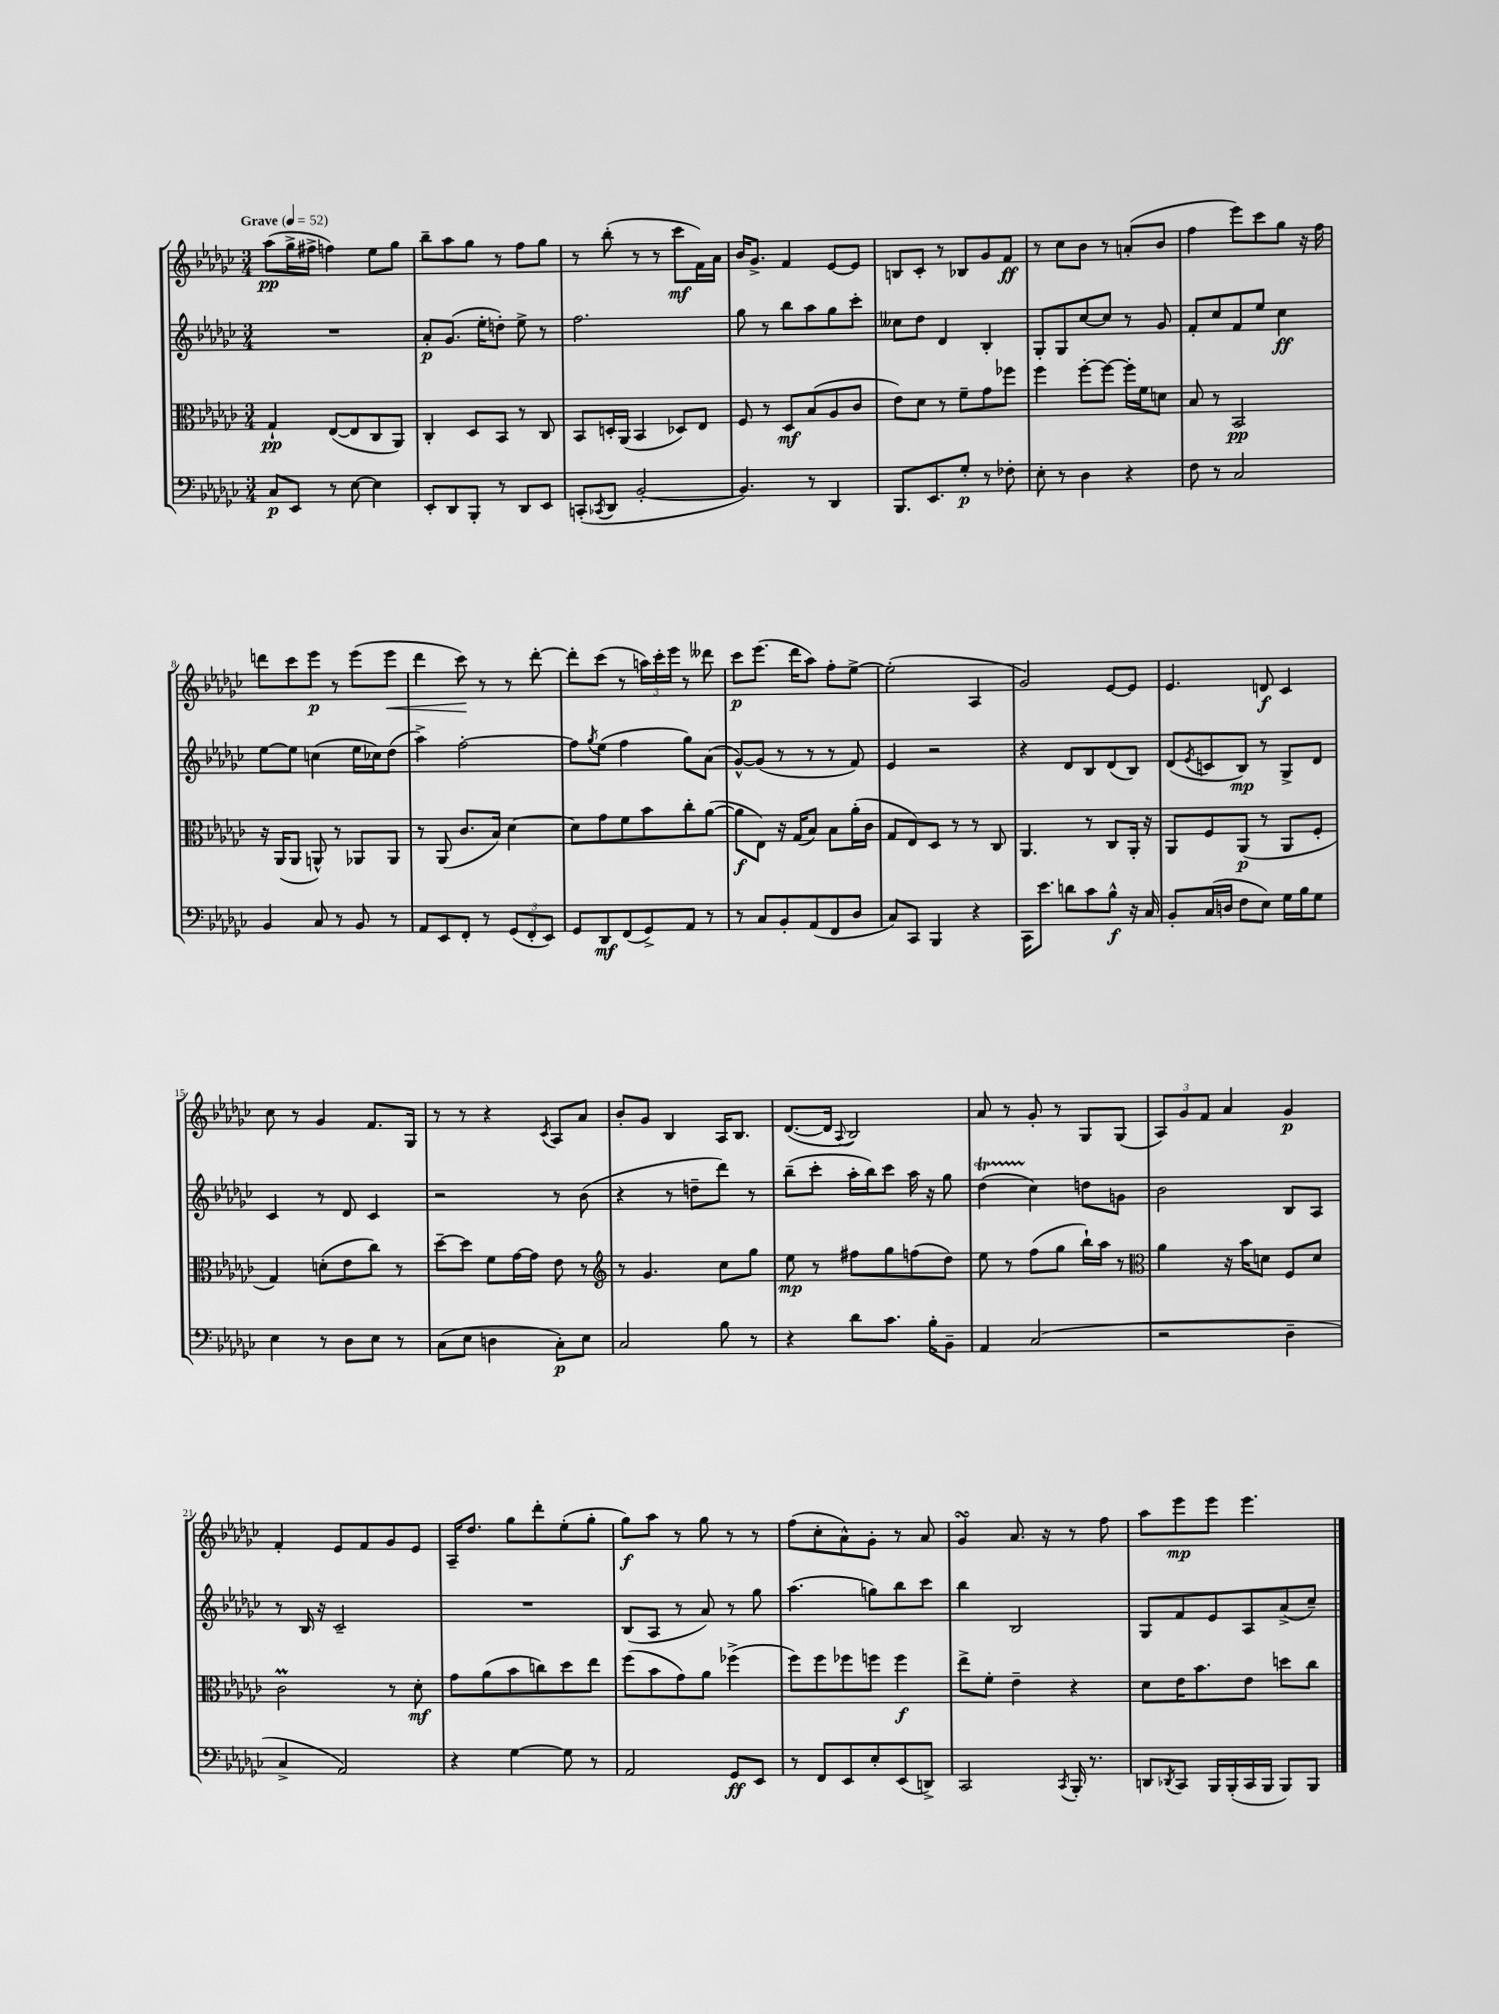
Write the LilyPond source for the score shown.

<<
\new StaffGroup <<
\new Staff = "s0" {
    \clef treble \key ges \major \numericTimeSignature \time 3/4 \tempo "Grave" 4 = 52
    aes''8\pp( ges''16-> fis''16-> f''4) ees''8 ges''8 |
    bes''8-- aes''8 ges''8 r8 f''8 ges''8 |
    r8 bes''8-.( r8 r8 ces'''8\mf f'16) aes'16 |
    bes'16 ges'8.-> f'4 ees'8~ ees'8 |
    b8 ces'8-. r8 bes8 ges'8 f'8\ff |
    r8 ces''8 bes'8 r8 a'8-.( bes'8 |
    f''4 ees'''8) ces'''8 ges''8 r16 f''16 |
    d'''8 ces'''8 ees'''8\p r8 ees'''8( ees'''8\< |
    des'''4 ces'''8\!) r8 r8 des'''8~-. |
    des'''8-. ces'''8( r8 \tuplet 3/2 { a''16) ces'''16-. ees'''16 } r8 deses'''8 |
    ces'''8\p ees'''8.( des'''16 aes''8) f''8-. ees''8~-> |
    ees''2-.( aes4 |
    ges'2) ees'8~ ees'8 |
    ees'4. d'8\f ces'4 |
    ces''8 r8 ges'4 f'8. ges16 |
    r8 r8 r4 \acciaccatura { ces'8 } aes8 aes'8 |
    bes'8-. ges'8 bes4 aes16 bes8. |
    des'8.~( des'16 \appoggiatura { aes8 } bes2) |
    aes'8 r8 ges'8-. r8 ges8 ges8( |
    \tuplet 3/2 { aes8) ges'8 f'8 } aes'4 ges'4\p |
    f'4-. ees'8 f'8 ges'8 ees'8 |
    aes16-- des''8. ges''8 des'''8-. ees''8-.( ges''8-. |
    ges''8\f) aes''8 r8 ges''8 r8 r8 |
    f''8( ces''8-. aes'8-^) ges'8-. r8 aes'8 |
    ges'4\turn aes'8. r16 r8 f''8 |
    aes''8 ees'''8\mp ees'''8 ees'''4. \bar "|." |
}
\new Staff = "s1" {
    \clef treble \key ges \major \numericTimeSignature \time 3/4
    R2. |
    aes'8-.\p ges'8.( ees''16-. d''8-.) ees''8-> r8 |
    f''2. |
    ges''8 r8 bes''8 aes''8 ges''8 ces'''8-. |
    ceses''8 des''8 des'4 bes4-. |
    ges8-. ges8 ces''8~ ces''8 r8 ges'8 |
    f'8-. ces''8 f'8 ees''8 ces''4\ff |
    ees''8~ ees''8 c''4( ees''16 ces''16) des''8( |
    aes''4->) f''2~-. |
    f''8 \acciaccatura { ges''8 } ees''8( f''4 ges''8) aes'8( |
    ges'8~-^) ges'8( r8 r8 r8 f'8) |
    ees'4 r2 |
    r4 des'8 bes8 des'8( bes8) |
    des'8( \acciaccatura { ees'8 } c'8 bes8\mp) r8 ges8-> des'8 |
    ces'4 r8 des'8 ces'4 |
    r2 r8 bes'8( |
    r4 r8 d''8-- des'''8) r8 |
    bes''8--( ces'''8-. aes''16-. bes''16) ces'''8 aes''16 r16 ges''8 |
    des''4\startTrillSpan( ces''4\stopTrillSpan) d''8 g'8 |
    bes'2 bes8 aes8 |
    r8 bes16 r16 ces'2-- |
    R2. |
    bes8( aes8 r8 aes'8) r8 ges''8 |
    aes''4.( g''8) bes''8 ces'''8 |
    bes''4 bes2 |
    ges8 f'8 ees'8 aes8 aes'8->( ces''8--) \bar "|." |
}
\new Staff = "s2" {
    \clef alto \key ges \major \numericTimeSignature \time 3/4
    ges4-!\pp ees8~( ees8 ces8 aes,8) |
    ces4-. des8 bes,8 r8 ces8 |
    bes,8 d16-. aes,16( bes,4 des8) ees8 |
    f8 r8 des8\mf bes8( aes8 ces'8 |
    ees'8) des'8 r8 f'8-- ges'8 fes''8 |
    f''4 f''8~-. f''8~ f''16-. f'16 d'8 |
    bes8 r8 bes,2\pp |
    r16 aes,16( aes,8 a,8-^) r8 aes,8 aes,8 |
    r8 aes,8( ces'8. bes16) des'4~ |
    des'8 ges'8 f'8 bes'8 ces''8-. aes'8~( |
    aes'8\f ees8) r16 ges16( bes8) bes8 aes'16-.( ces'16 |
    ges8 ees8) des8 r8 r8 ces8 |
    aes,4. r8 ces8 aes,16-. r16 |
    aes,8 f8 aes,8\p( r8 aes,8 f8-. |
    ges4) d'8-.( ees'8 ces''8) r8 |
    des''8~-- des''8 f'8 ges'16~ ges'16 ees'8 r8 |
    \clef treble r8 ges'4. ces''8 ges''8 |
    ees''8\mp r8 fis''8 ges''8 f''8( des''8) |
    ees''8 r8 f''8( ges''8 bes''16-!) aes''16 r8 |
    \clef alto aes'4 r16 bes'16 d'8 f8 d'8 |
    ces'2\prall r8 des'8-.\mf |
    ges'8 aes'8( bes'8 c''8) des''8 ees''8 |
    f''8( bes'8 ges'8) aes'8 fes''4->( |
    f''8) f''8 fes''8 f''8 f''4\f |
    ees''8-> f'8-. ees'4-- r4 |
    des'8 ees'16 bes'8. ees'8 d''8 ces''8 \bar "|." |
}
\new Staff = "s3" {
    \clef bass \key ges \major \numericTimeSignature \time 3/4
    ces8\p ees,8 r8 ees8~ ees4 |
    ees,8-. des,8 bes,,8-. r8 des,8 ees,8 |
    c,8-.( \acciaccatura { ces,8 } des,8 bes,2~-. |
    bes,4.) r8 des,4 |
    bes,,8. ees,8. ges8-.\p r8 fes8-. |
    ees8-. r8 des4 r4 |
    f8 r8 ces2 |
    bes,4 ces8 r8 bes,8 r8 |
    aes,8 ees,8 f,8-. r8 \tuplet 3/2 { ges,8( f,8-. ees,8) } |
    ges,8 des,8\mf f,8( ges,8->) aes,8 r8 |
    r8 ces8 bes,8-. aes,8( f,8 des8 |
    ces8) ces,8 bes,,4 r4 |
    ces,16 ees'8. d'8 ces'8 bes8-^\f r16 ces16 |
    bes,8-. ces16( d16 f8 ees8) ges16 bes16 ges8 |
    ees4 r8 des8 ees8 r8 |
    ces8( ees8 d4 ces8-.\p) ees8 |
    ces2 bes8 r8 |
    r4 des'8 ces'8. bes16-. bes,8-- |
    aes,4 ces2( |
    r2 des4-- |
    ces4-> aes,2) |
    r4 ges4~ ges8 r8 |
    aes,2 ges,8\ff ees,8 |
    r8 f,8 ees,8 ees8-. ees,8( d,8->) |
    ces,2 \acciaccatura { ces,8 } bes,,16-. r8. |
    d,8 \acciaccatura { des,8 } ces,8 bes,,16 bes,,16-.( ces,16 bes,,16 bes,,8) bes,,8 \bar "|." |
}
>>
>>
